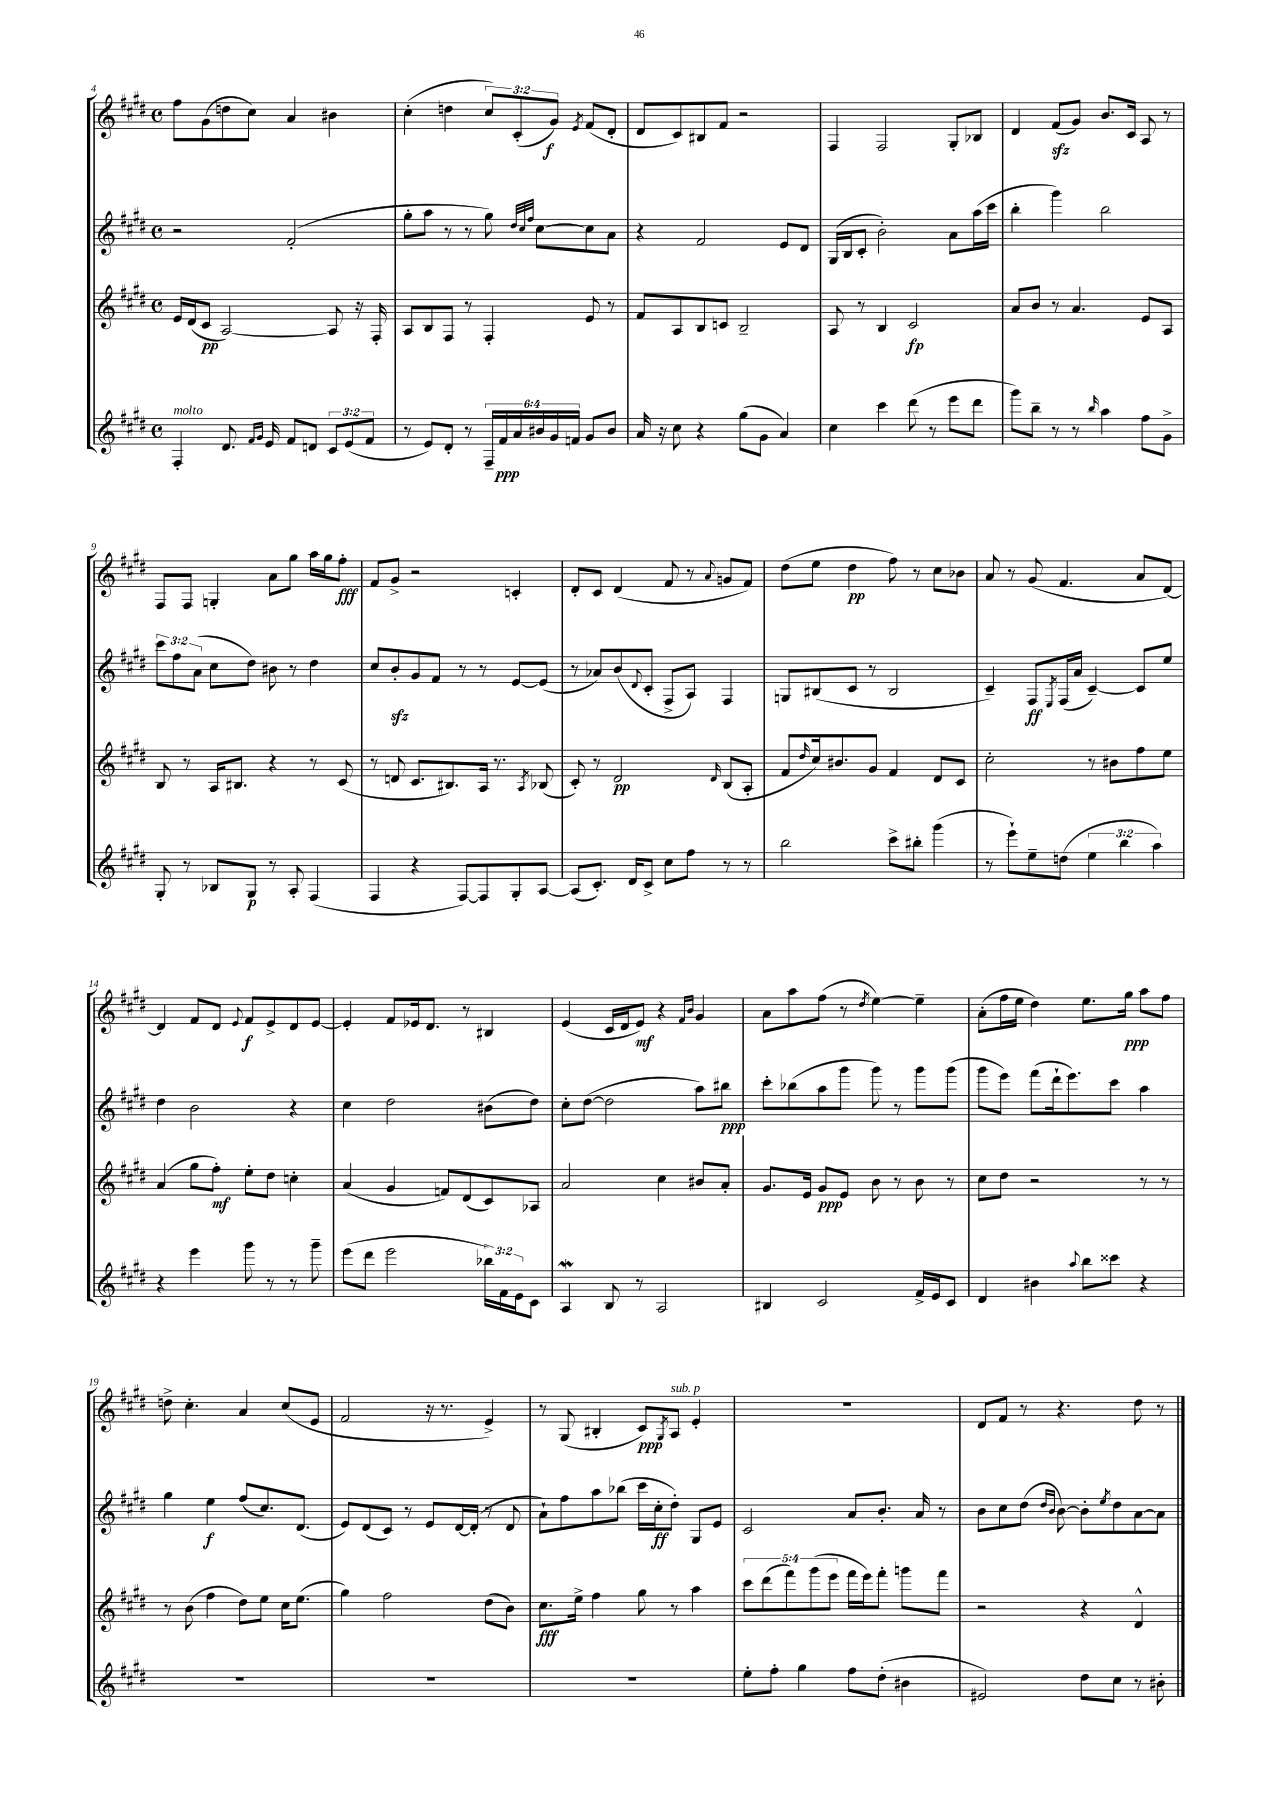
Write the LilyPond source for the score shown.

<<
\new StaffGroup <<
\new Staff = "s0" {
    \clef treble \key e \major \defaultTimeSignature \time 4/4 \override Staff.TupletNumber.text = #tuplet-number::calc-fraction-text
    fis''8 gis'8( d''8 cis''8) a'4 bis'4 |
    cis''4-.( d''4 \tuplet 3/2 { cis''8) cis'8-.( gis'8\f) } \acciaccatura { e'8 } fis'8( dis'8-. |
    dis'8 cis'8) bis8 fis'8 r2 |
    fis4 fis2 gis8-. bes8 |
    dis'4 fis'8\sfz( gis'8) b'8. cis'16 a8 r8 |
    fis8 fis8 g4-. a'8 gis''8 a''16 gis''16 fis''8-.\fff |
    fis'8 gis'8-> r2 c'4-. |
    dis'8-. cis'8 dis'4( fis'8 r8 \appoggiatura { a'8 } g'8 fis'8) |
    dis''8( e''8 dis''4\pp fis''8) r8 cis''8 bes'8 |
    a'8 r8 gis'8( fis'4. a'8 dis'8~) |
    dis'4 fis'8 dis'8 \appoggiatura { e'8 } fis'8\f e'8-> dis'8 e'8~ |
    e'4-. fis'8 ees'16 dis'8. r8 bis4 |
    e'4( cis'16 dis'16 e'8\mf) r4 \grace { fis'16 b'16 } gis'4 |
    a'8 a''8 fis''8( r8 \acciaccatura { dis''8 } e''4~) e''4-- |
    a'8-.( fis''16 e''16 dis''4) e''8. gis''16\ppp a''8 fis''8 |
    d''8-> cis''4.-. a'4 cis''8( e'8 |
    fis'2 r16 r8. e'4->) |
    r8 gis8( bis4-. cis'8\ppp) \acciaccatura { gis8 } a8^\markup { \italic "sub. p" } e'4-. |
    R1 |
    dis'8 fis'8 r8 r4. dis''8 r8 \bar "|." |
}
\new Staff = "s1" {
    \clef treble \key e \major \defaultTimeSignature \time 4/4 \override Staff.TupletNumber.text = #tuplet-number::calc-fraction-text
    r2 fis'2-.( |
    gis''8-. a''8 r8 r8 gis''8) \grace { dis''32 cis''32 fis''32 } cis''8~ cis''8 a'8 |
    r4 fis'2 e'8 dis'8 |
    gis16( b16 cis'8-. b'2-.) a'8 a''16( cis'''16 |
    b''4-. gis'''4) b''2 |
    \tuplet 3/2 { cis'''8 fis''8 a'8( } cis''8 dis''8) bis'8 r8 dis''4 |
    cis''8 b'8-.\sfz gis'8 fis'8 r8 r8 e'8~ e'8( |
    r8 aes'8) b'8( \appoggiatura { dis'8 } cis'8-. fis8-> a8) fis4 |
    g8 bis8( cis'8 r8 bis2 |
    cis'4--) fis8\ff \acciaccatura { e8 } fis16( a'16 cis'4~--) cis'8 e''8 |
    dis''4 b'2 r4 |
    cis''4 dis''2 bis'8( dis''8) |
    cis''8-. dis''8~( dis''2 a''8) bis''8\ppp |
    cis'''8-. bes''8( a''8 gis'''8 gis'''8) r8 gis'''8 gis'''8( |
    gis'''8 e'''8) fis'''8( dis'''16-! e'''8.) cis'''8 a''4 |
    gis''4 e''4\f fis''8( cis''8.) dis'8.( |
    e'8) dis'8( cis'8) r8 e'8 dis'16~ dis'16-.( r8 dis'8 |
    a'8-!) fis''8 a''8 bes''8( cis'''16 cis''16-.\ff dis''8-.) gis8 e'8 |
    cis'2 a'8 b'8.-. a'16 r8 |
    b'8 cis''8 dis''8( \grace { dis''16 b'16 } b'8~) b'8-. \acciaccatura { e''8 } dis''8 a'8~ a'8 \bar "|." |
}
\new Staff = "s2" {
    \clef treble \key e \major \defaultTimeSignature \time 4/4 \override Staff.TupletNumber.text = #tuplet-number::calc-fraction-text
    e'16 dis'16( cis'8\pp a2~) a8 r16 fis16-. |
    a8 b8 fis8 r8 fis4-. e'8 r8 |
    fis'8 a8 b8 c'8 b2-- |
    a8 r8 b4 cis'2\fp |
    a'8 b'8 r8 a'4. e'8 a8 |
    b8 r8 a16 bis8. r4 r8 cis'8( |
    r8 d'8 cis'8. bis8.) a16 r8. \acciaccatura { a8 } bes8( |
    cis'8-.) r8 dis'2\pp \grace { dis'16 } b8( a8-. |
    fis'8 \grace { dis''16 } cis''16) bis'8. gis'8 fis'4 dis'8 cis'8 |
    cis''2-. r8 bis'8 fis''8 e''8 |
    a'4( gis''8 fis''8-.\mf) e''8-. dis''8 c''4-. |
    a'4( gis'4 f'8) dis'8( cis'8) aes8 |
    a'2 cis''4 bis'8 a'8-. |
    gis'8. e'16 gis'8\ppp e'8 b'8 r8 b'8 r8 |
    cis''8 dis''8 r2 r8 r8 |
    r8 b'8( fis''4 dis''8) e''8 cis''16 e''8.( |
    gis''4) fis''2 dis''8( b'8) |
    cis''8.\fff e''16-> fis''4 gis''8 r8 a''4 |
    \tuplet 5/4 { cis'''8 dis'''8( fis'''8) gis'''8( e'''8 } fis'''16 e'''16) fis'''8-. g'''8 fis'''8 |
    r2 r4 dis'4-^ \bar "|." |
}
\new Staff = "s3" {
    \clef treble \key e \major \defaultTimeSignature \time 4/4 \override Staff.TupletNumber.text = #tuplet-number::calc-fraction-text
    fis4-.^\markup { \italic "molto" } dis'8. \grace { fis'16 gis'16 } e'16 fis'8 d'8 \tuplet 3/2 { cis'8 e'8( fis'8 } |
    r8 e'8) dis'8-. r8 \tuplet 6/4 { fis16-- fis'16\ppp a'16 bis'16 gis'16 f'16 } gis'8 bis'8 |
    a'16 r16 cis''8 r4 gis''8( gis'8 a'4) |
    cis''4 cis'''4 dis'''8( r8 e'''8 dis'''8 |
    gis'''8) b''8-- r8 r8 \grace { b''16 } a''4 fis''8 gis'8-> |
    gis8-. r8 bes8 gis8\p r8 a8-. fis4( |
    fis4 r4 fis8~) fis8 gis8-. a8~ |
    a8( cis'8.-.) dis'16 cis'8-> cis''8 fis''8 r8 r8 |
    b''2 cis'''8-> bis''8-. gis'''4( |
    r8 e'''8-!) e''8-- d''8( \tuplet 3/2 { e''4 b''4 a''4) } |
    r4 e'''4 gis'''8 r8 r8 gis'''8-- |
    e'''8( dis'''8 e'''2 \tuplet 3/2 { bes''16) fis'16 e'16 } cis'8 |
    a4\mordent b8 r8 a2 |
    bis4 cis'2 fis'16-> e'16 cis'8 |
    dis'4 bis'4 \appoggiatura { a''8 } b''8 cisis'''8 r4 |
    R1 |
    R1 |
    R1 |
    e''8-. fis''8-. gis''4 fis''8 dis''8-.( bis'4 |
    eis'2) dis''8 cis''8 r8 bis'8-. \bar "|." |
}
>>
>>
\layout { \context { \Score currentBarNumber = #4 } }
